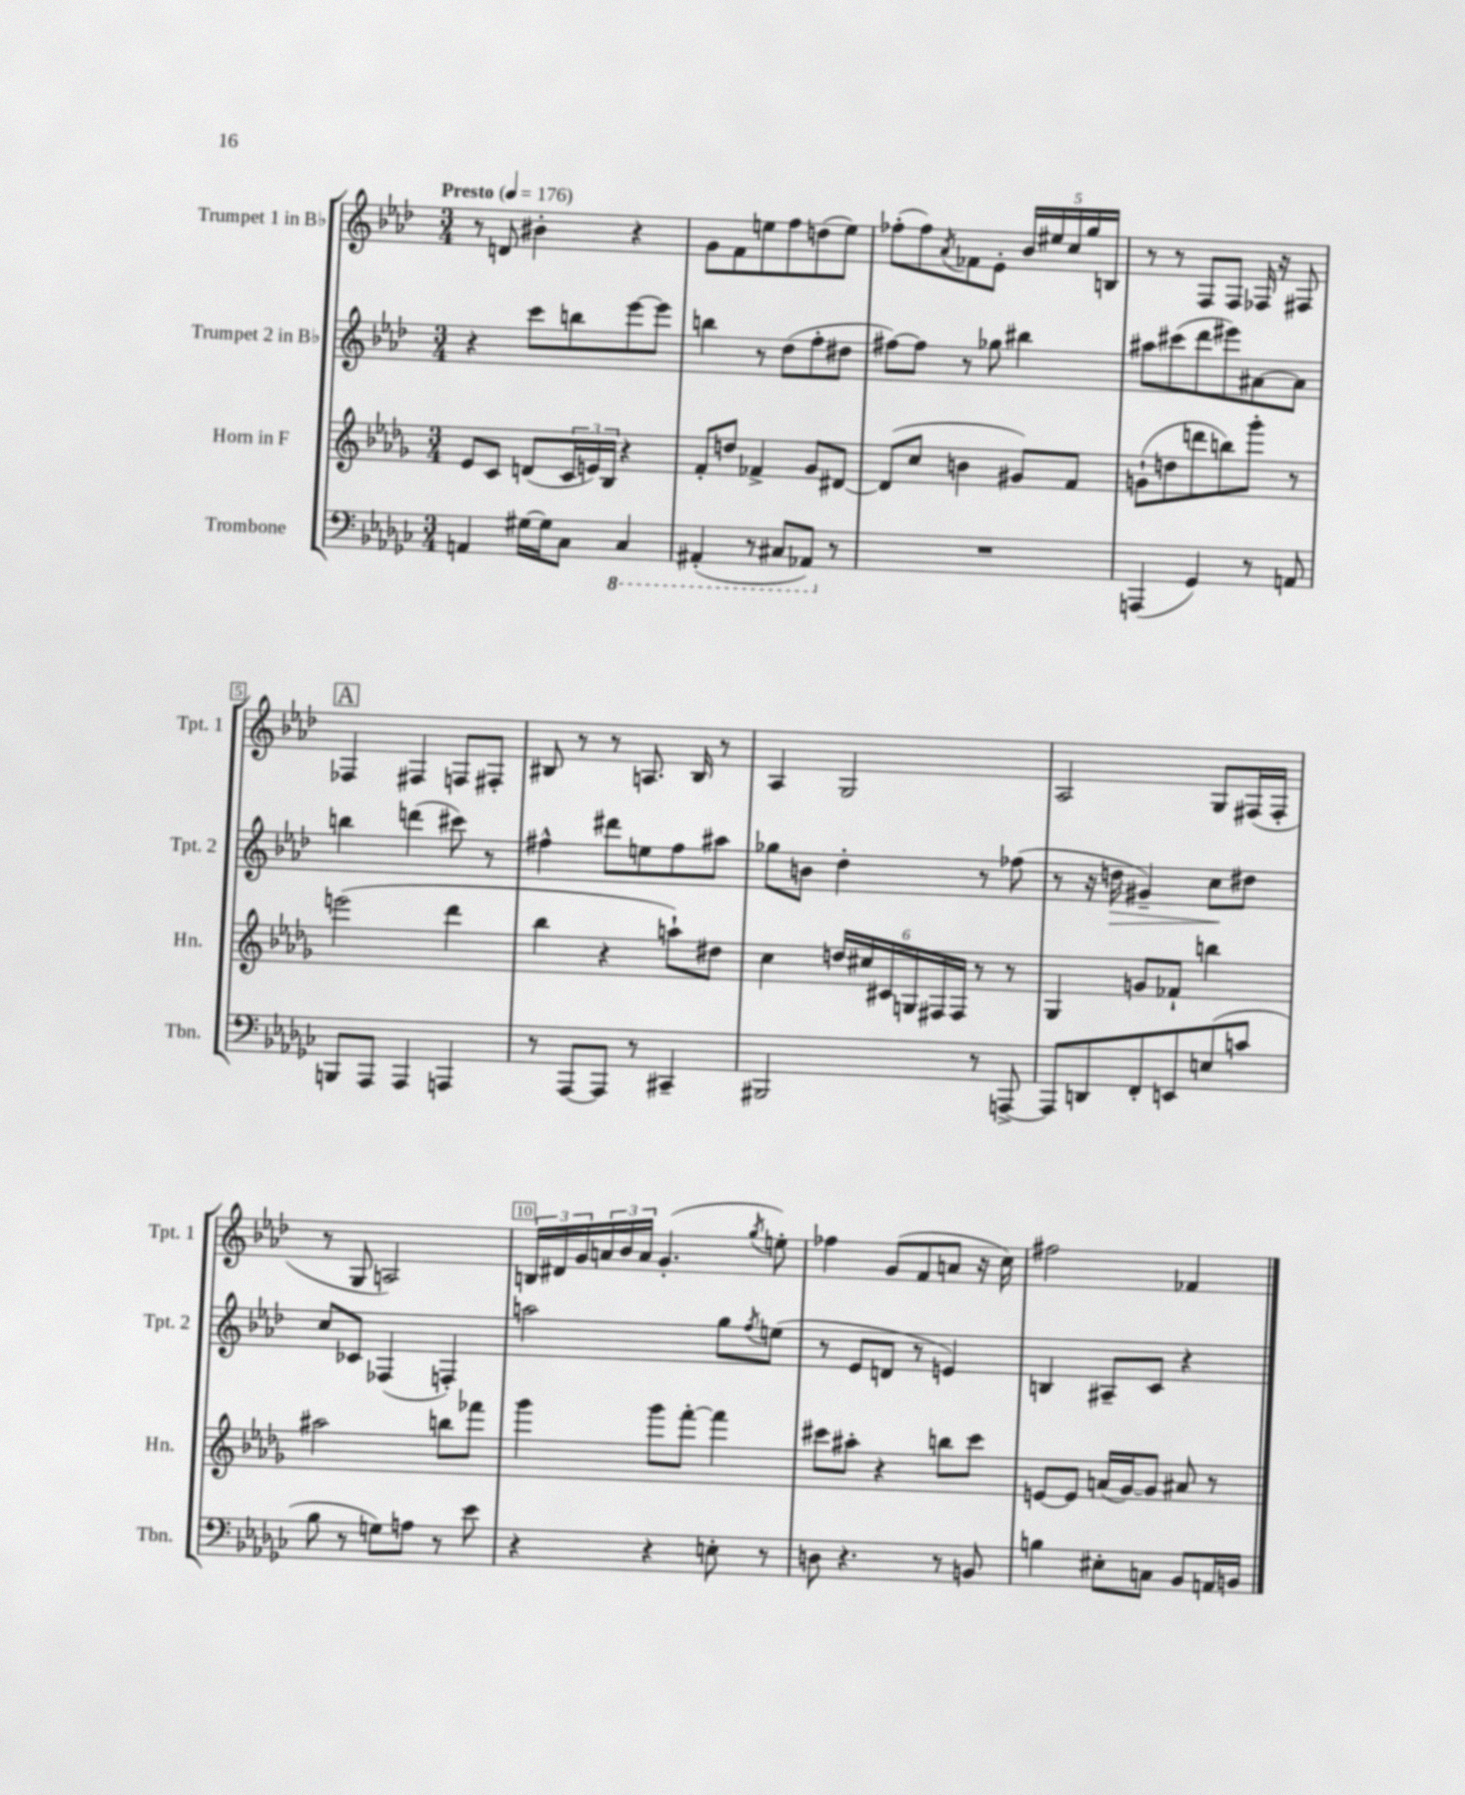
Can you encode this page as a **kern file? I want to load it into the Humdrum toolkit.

**kern	**kern	**kern	**kern
*staff4	*staff3	*staff2	*staff1
*clefF4	*clefG2	*clefG2	*clefG2
*k[b-e-a-d-g-c-]	*k[b-e-a-d-g-]	*k[b-e-a-d-]	*k[b-e-a-d-]
*M3/4	*M3/4	*M3/4	*M3/4
*MM176	*MM176	*MM176	*MM176
4AA	8e-	4r	8r
.	8c	.	8d
[16G#	(8d	8ccc	4b#'
16G#]	.	.	.
8C-	24c	8bb	.
.	24e)	.	.
.	24B-	.	.
4CC-	4r	[8eee-	4r
.	.	8eee-]	.
=	=	=	=
(4AAA#'	8f'	4bb	8g
.	8dd	.	8f
8r	4f-^	8r	8ee
8CC#	.	(8dd-	8ff
8AAA-)	8g-	8ff'	(8dd
8r	[8d#	8dd#	8ee)
=	=	=	=
2.r	(8d#]	[8ff#)	(8ff-'
.	8cc	8ff#]	8ff-)
.	.	.	8qa-
.	4b	8r	8f-
.	.	8gg-	8e-'
.	8g#)	4bb#	20b-
.	.	.	20ee#
.	.	.	20cc
.	8f	.	.
.	.	.	20gg
.	.	.	20B
=	=	=	=
(4AAA	(8g`	8aa#	8r
.	8dd	(8ccc#	8r
4GG-)	8ddd	8ddd-	8F
.	8bb)	8eee#)	8F
8r	8ggg-'	[8a#	16F-
.	.	.	16r
8AA	8r	8a#]	8F#
=	=	=	=
8BBB	(2eee	4bb	4F-
8AAA-	.	.	.
4AAA-	.	(4ddd	4F#
4AAA	4ddd-	8ccc#)	8F
.	.	8r	8F#'
=	=	=	=
8r	4bb-	4ff#^^	8B#
[8AAA-	.	.	8r
8AAA-]	4r	8ddd#	8r
8r	.	8ee	8.A
4CC#~	8aa`)	8ff#	.
.	.	.	16B#
.	8dd#	8aa#	8r
=	=	=	=
2BBB#	4cc	8gg-	4A-
.	.	8b	.
.	24dd	4dd-'	2G
.	24cc#	.	.
.	24c#	.	.
.	24G	.	.
.	24F#	.	.
.	24F#	.	.
8r	8r	8r	.
[8AAA^	8r	(8ff-	.
=	=	=	=
8AAA]	4G-	8r	2A-
8DD	.	16r	.
.	.	16dd	.
8FF'	8g	4g#~)	.
8EE	8f-`	.	.
(8E	4bb	8cc	8G
8c	.	8dd#	(16F#
.	.	.	16F#'
=	=	=	=
8B-	2aa#	8cc	8r
8r	.	8c-	8G
8G)	.	(4F-	2A)
8A	.	.	.
8r	8bb	4F')	.
8e-	8fff-	.	.
=	=	=	=
4r	4ggg-	2aa	24B
.	.	.	24d#
.	.	.	24g
.	.	.	24a
.	.	.	24b-
.	.	.	24a
4r	8ggg-	.	(4.g'
.	[8fff'	.	.
8E'	4fff]	8gg	.
.	.	8qff	8qgg
8r	.	(8ee	8ee')
=	=	=	=
8D	8ccc#	8r	4ff-
4.r	8aa#'	8e-	.
.	4r	8d	(8g
.	.	8r	8f
8r	8bb	4e)	8a
8BB	8ccc#	.	16r
.	.	.	16cc)
=	=	=	=
4B	[8e	4B	2ff#
.	8e]	.	.
8E#'	(16a	8A#~	.
.	[16g-)	.	.
8C	8g-]	8c	.
8BB-	8a#	4r	4f-
16AA	8r	.	.
16BB	.	.	.
==	==	==	==
*-	*-	*-	*-
